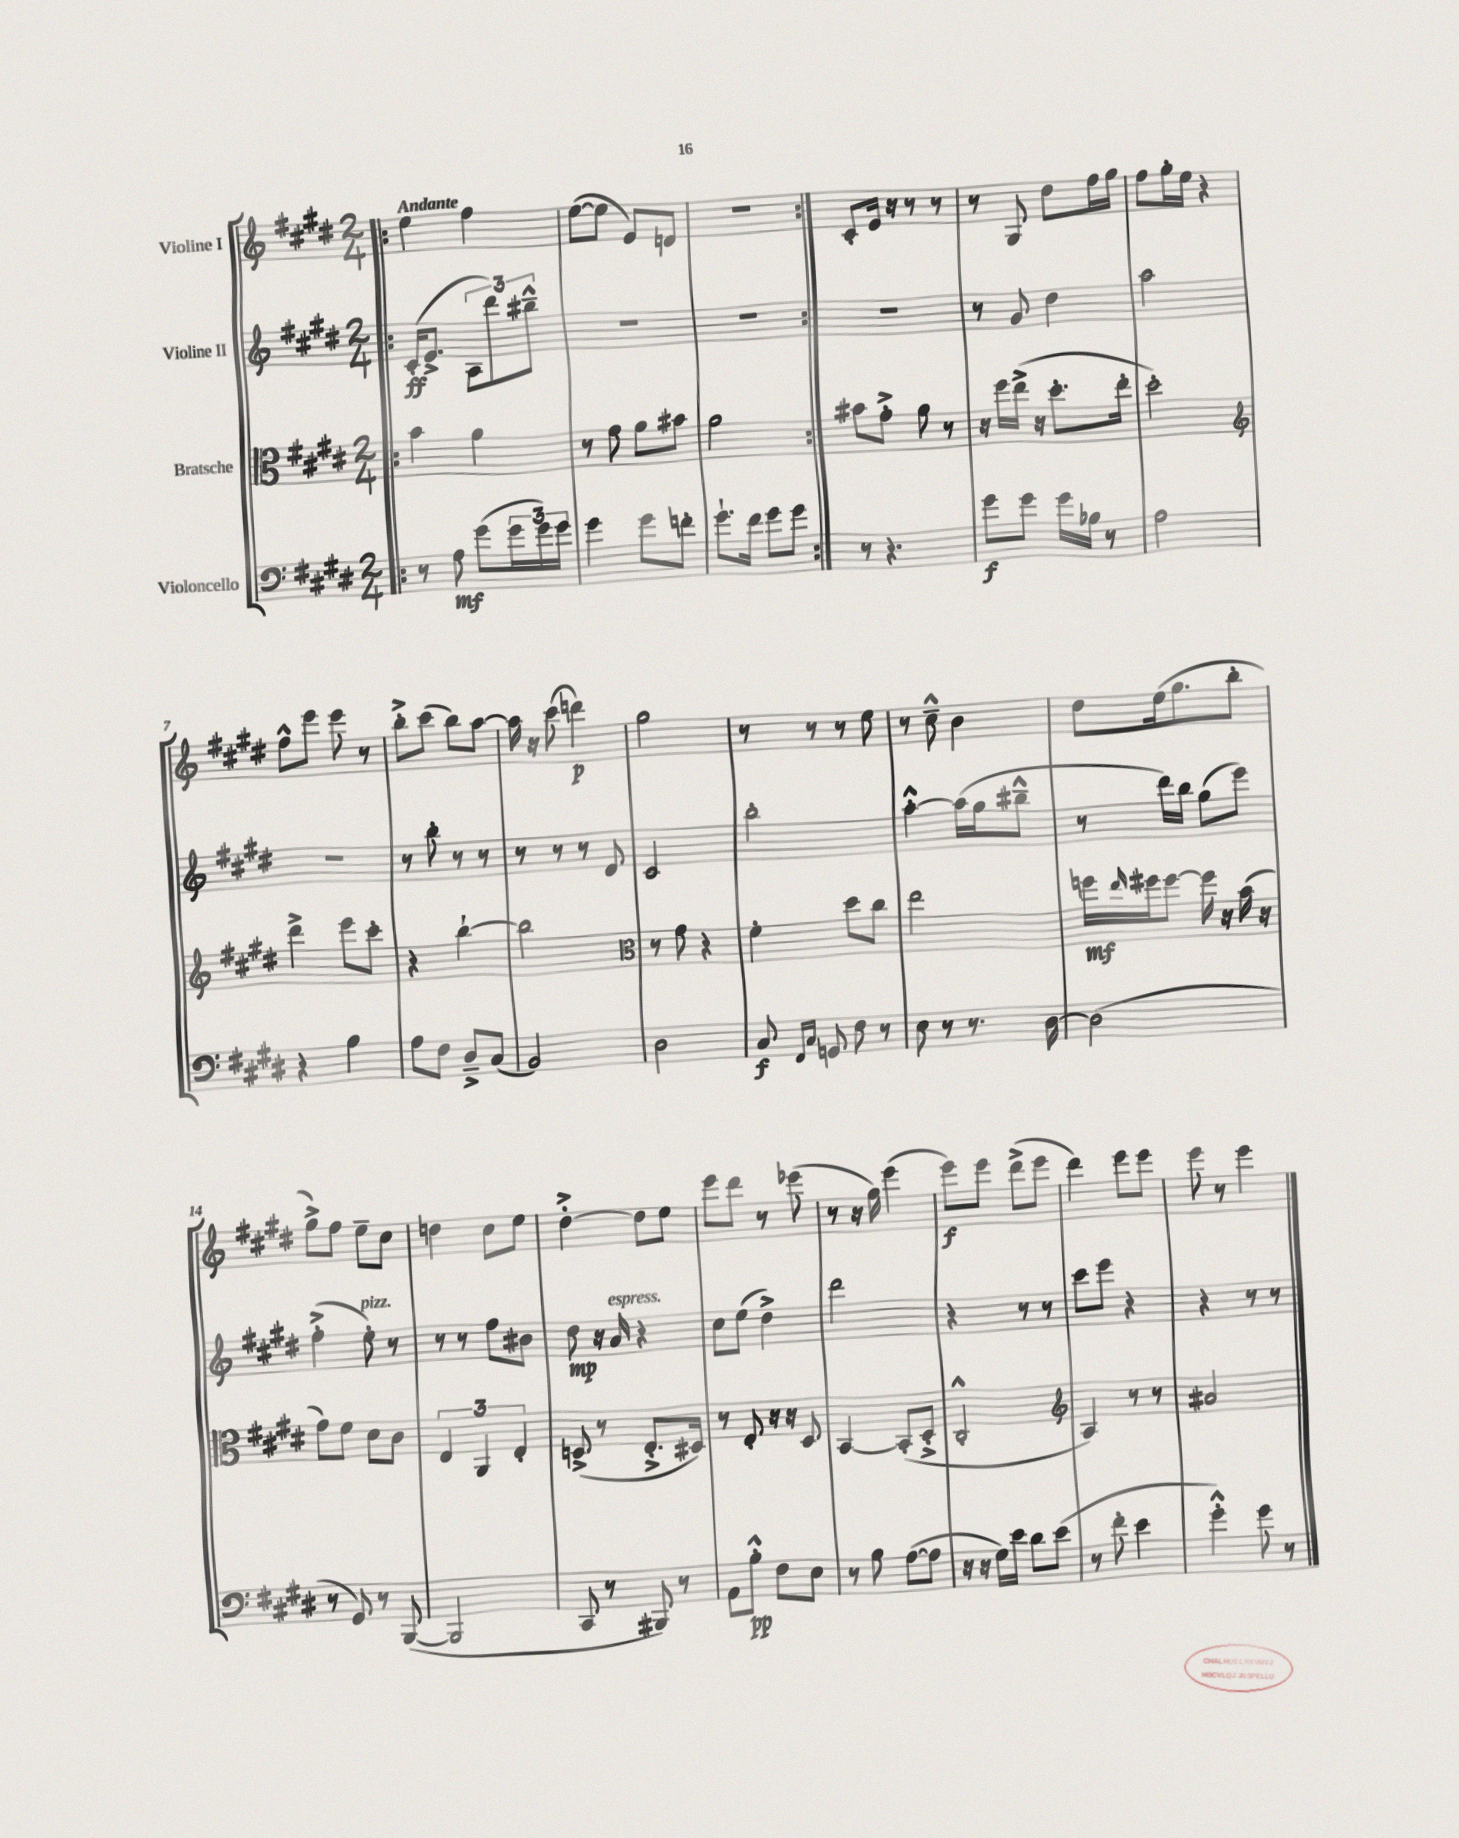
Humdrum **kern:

**kern	**kern	**kern	**kern
*staff4	*staff3	*staff2	*staff1
*clefF4	*clefC3	*clefG2	*clefG2
*k[f#c#g#d#]	*k[f#c#g#d#]	*k[f#c#g#d#]	*k[f#c#g#d#]
*M2/4	*M2/4	*M2/4	*M2/4
=!|:	=!|:	=!|:	=!|:
8r	4b\	(16c#'/LK	4ee\
.	.	8.e^/J	.
8A\	.	.	.
(8g#\L	4a\	12A\L	4ff#\
.	.	12ddd#\)	.
24g#\L	.	.	.
24g#\)	.	12bb#~^^\J	.
24g#\JJ	.	.	.
=	=	=	=
4g#\	8r	2r	([8ee\L
.	8g#\	.	8ee\]J
8g#\L	8a\L	.	8e/L)
8f'\J	8b#\J	.	8d/J
=	=	=	=
8.g#`\L	2a\	2r	2r
16f#\Jk	.	.	.
8g#\L	.	.	.
8g#\J	.	.	.
=:|!	=:|!	=:|!	=:|!
8r	8b#\L	2r	8c#'/L
4.r	8g#'^\J	.	16e/Jk
.	.	.	16r
.	8a\	.	8r
.	8r	.	8r
=	=	=	=
8g#\L	16r	8r	8r
.	16ff#\LL	.	.
8g#\J	(16ee^\JJ	8g#/	8G#/
.	16r	.	.
16g#\LL	8.dd#'\L	4dd#\	8dd#\L
16B-\JJ	.	.	.
8r	.	.	16ff#\L
.	16ee'\Jk	.	16gg#\JJ
=	=	=	=
2A\	2dd#'\)	2aa\	8ff#\L
.	.	.	16gg#'\L
.	.	.	16ee\JJ
.	.	.	4r
=	=	=	=
*	*clefG2	*	*
4r	4ddd#^\	2r	8ff#^^\L
.	.	.	8eee\J
4B\	8eee\L	.	8eee\
.	8ccc#'\J	.	8r
=	=	=	=
8A\L	4r	8r	8bb'^\L
8F#\J	.	8bb'\	(8ccc#\J
8D#~^/L	[4bb`\	8r	8bb\L)
(8C#/J	.	8r	[8aa\J
=	=	=	=
2BB/)	2bb\]	8r	16aa\]
.	.	.	16r
.	.	8r	(8ccc#\
.	.	8r	4ddd\)
.	.	8d#/	.
=	=	=	=
*	*clefC3	*	*
2D#\	8r	2c#/	2gg#\
.	8g#\	.	.
.	4r	.	.
=	=	=	=
8C#/	4f#'\	2bb'\	8r
16qqFF#/LL	.	.	.
16qqC#/JJ	.	.	.
8GG/	.	.	8r
8F#\	8dd#\L	.	8r
8r	8cc#\J	.	8ee\
=	=	=	=
8E\	2ee\	[4aa'^^\	8r
8r	.	.	8cc#~^^\
8.r	.	(16aa\]LL	4b\
.	.	16gg#\J	.
.	.	8bb#~^^\J	.
[16D#\	.	.	.
=	=	=	=
(2D#\]	16ff\LL	8r	8dd#\L
.	16qqee/	.	.
.	16ff#\J	.	.
.	[8ff#\J	16ddd#\LL)	(16ee\k
.	.	16bb\JJ	8.gg#\
.	16ff#\]	(8gg#\L	.
.	16r	.	.
.	(16b\	8eee\J)	8bb'\J
.	16r	.	.
=	=	=	=
8r	8g#\L)	(4ff#'^\	8gg#^\L)
8GG#/)	8f#\J	.	8ff#\J
8r	8d#\L	8ee'\)	8ee~\L
([8BBB/	8c#\J	8r	8cc#\J
=	=	=	=
2BBB/]	6E/	8r	4dd\
.	.	8r	.
.	6AA/	.	.
.	.	8ff#\L	8cc#\L
.	6E'/	.	.
.	.	8b#\J	8ee\J
=	=	=	=
8CC#/	(8D^/	8dd#\	[4dd#'^\
8r	8r	16r	.
.	.	16a/	.
8BBB#/)	8.E'^/L	4r	8dd#\]L
8r	.	.	8ee\J
.	16D#/Jk)	.	.
=	=	=	=
8AA\L	8r	8cc#\L	8eee\L
8B'^^\J	8E'/	(8ee\J	8ddd#\J
8F#\L	16r	4dd#^\)	8r
.	16r	.	.
8E\J	8D#/	.	(8eee-\
=	=	=	=
8r	[4BB/	2ddd#\	8r
8B\	.	.	16r
.	.	.	16gg#\)
([8A\L	(8BB'/]L	.	(4eee\
8A\]J	8D#'^/J	.	.
=	=	=	=
16r	2C#'^^/	4r	8eee\L)
16r	.	.	.
16G#\LL)	.	.	8eee\J
16e\JJ	.	.	.
8d#\L	.	8r	(8ddd#^\L
(8e\J	.	8r	8eee\J
=	=	=	=
*	*clefG2	*	*
8r	4A/)	8ccc#\L	4ddd#\)
8f#'\	.	8eee\J	.
4e\	8r	4r	8eee\L
.	8r	.	8eee\J
=	=	=	=
4g#'^^\)	2a#/	4r	8eee\
.	.	.	8r
8g#\	.	8r	4eee\
8r	.	8r	.
==	==	==	==
*-	*-	*-	*-
